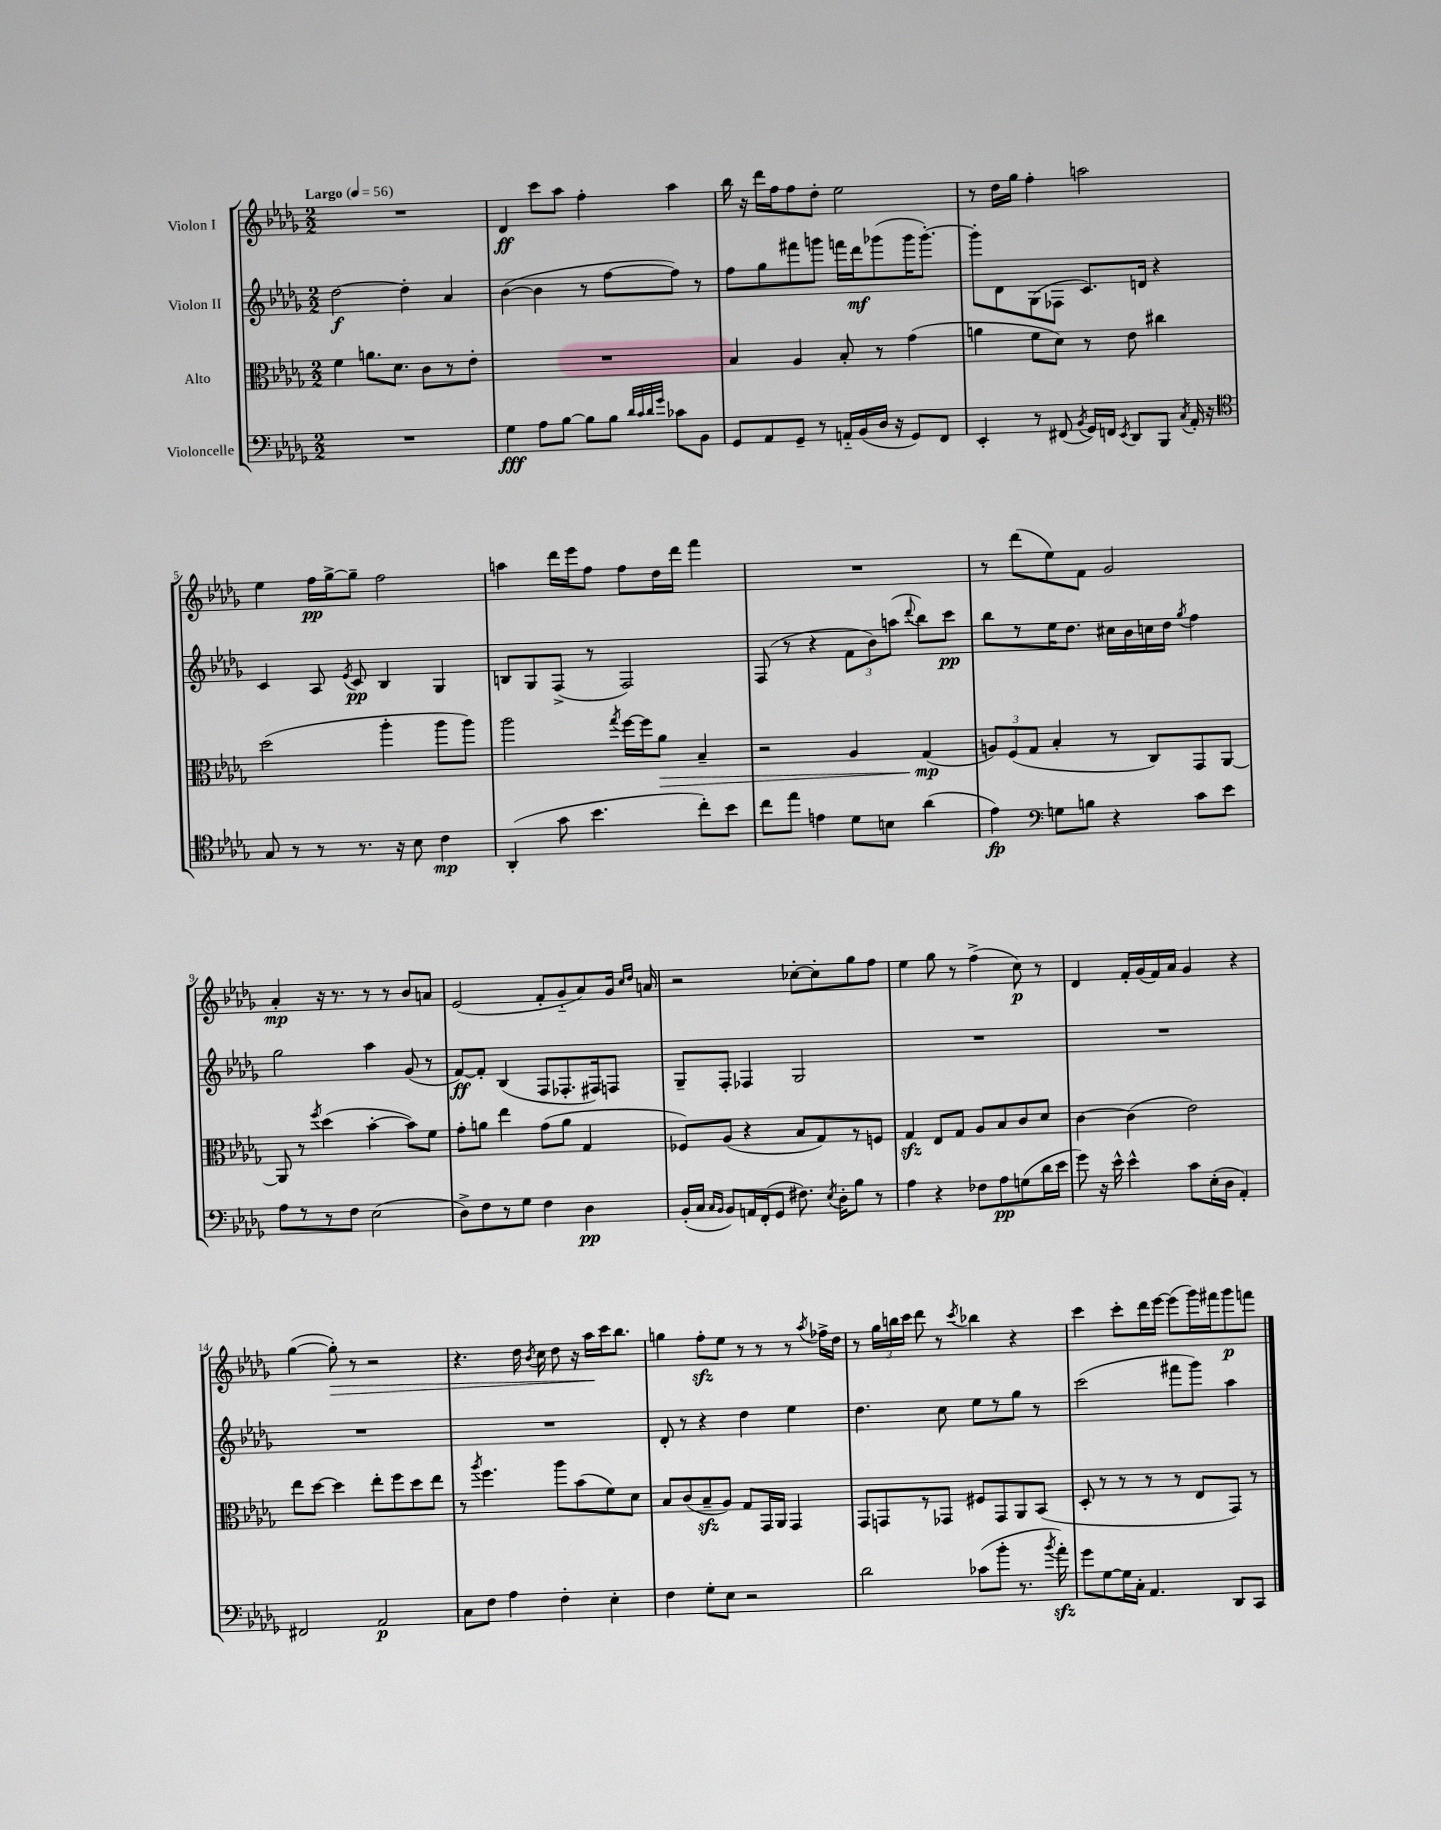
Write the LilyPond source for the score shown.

<<
\new StaffGroup <<
\new Staff = "s0" \with { instrumentName = "Violon I" } {
    \clef treble \key des \major \numericTimeSignature \time 2/2 \tempo "Largo" 4 = 56
    \autoBeamOff R1 |
    des'4\ff c'''8[ aes''8] f''4-. aes''4 |
    bes''16 r16 des'''16[ f''16 f''8 des''8]-. ees''2 |
    r8 des''16[ ges''16] f''4-. a''2 |
    ees''4 f''16[\pp ges''16~-> ges''8]-- f''2 |
    a''4 des'''16[ ees'''16 f''8] f''8[ des''16 des'''16] f'''4 |
    R1 |
    r8 des'''8[( ees''8) f'8] ges'2 |
    aes'4-.\mp r16 r8. r8 r8 bes'8[ a'8] |
    ees'2( f'8[-. ges'8-_ aes'8) ges'16] \grace { c''16[ des''16] } a'16 |
    r2 ces''8[~-. ces''8-. ges''8 f''8] |
    ees''4 ges''8 r8 f''4->( c''8\p) r8 |
    des'4 f'16[-. ges'16( f'16) aes'16] ges'4 r4 |
    ges''4~( ges''8-.\>) r8 r2 |
    r4. des''16 \acciaccatura { bes'8 } c''16 des''8 r16 aes''16[\! c'''16 bes''8.] |
    g''4 f''8[-.\sfz ees''8] r8 r8 r8 \acciaccatura { aes''8 } fes''16[-> des''16] |
    r8 \tuplet 3/2 { ges''16[ b''16 c'''16] } des'''8 r8 \acciaccatura { c'''8 } bes''4 r4 |
    c'''4 c'''8[-. des'''16 ees'''16]~ ees'''8[( ges'''16) fis'''16 ges'''8\p f'''8] \bar "|." |
}
\new Staff = "s1" \with { instrumentName = "Violon II" } {
    \clef treble \key des \major \numericTimeSignature \time 2/2
    \autoBeamOff des''2~\f des''4-. aes'4 |
    bes'4~( bes'4 r8 f''8[~ f''8]) r8 |
    f''8[ ges''8 fis'''8 g'''8] f'''16[ des'''16\mf ges'''8( ges'''16 ges'''8.]~-.) |
    ges'''8[-. des'8 ges8( fes8] c'8.[) d'16] r4 |
    c'4 aes8 \acciaccatura { ees'8 } c'8\pp bes4 ges4 |
    b8[ ges8 f8]->( r8 f2) |
    f8( r8 r4 \tuplet 3/2 { f'8[ bes'8) a''8]( } \appoggiatura { des'''8 } bes''8[) c'''8]\pp |
    bes''8[ r8 ees''16 des''8.] cis''16[ bes'16 c''16 des''16] \acciaccatura { ges''8 } f''4 |
    ges''2 aes''4 ges'8( r8 |
    f'8[~\ff) f'8]-. bes4( f8[ fes8.-. fis16) f8] |
    ges8[-- f8]-. fes4 ges2 |
    R1 |
    R1 |
    R1 |
    R1 |
    des'8-. r8 r4 des''4 ees''4 |
    des''4. c''8 ees''8[ r8 ges''8] r8 |
    c'''2( fis'''8[ ges'''8]) aes''4 \bar "|." |
}
\new Staff = "s2" \with { instrumentName = "Alto" } {
    \clef alto \key des \major \numericTimeSignature \time 2/2
    \autoBeamOff f'4 a'8.[ des'8.] c'8[ r8 ees'8]-. |
    R1 |
    bes4 aes4 bes8-. r8 ges'4( |
    a'4 f'8[ des'8]) r8 ees'8 cis''4 |
    des''2( aes''4-. aes''8[ aes''8]) |
    aes''2 \acciaccatura { ges''8 } f''16[~ f''16 aes'8]\> bes4-- |
    r2 aes4 ges4\mp\!( |
    \tuplet 3/2 { a8[) f8( ges8] } bes4-. r8 c8[) ges,8 aes,8]~ |
    aes,8 r8 \acciaccatura { f''8 } des''4( bes'4~-. bes'8[) f'8] |
    ges'8[-. a'8] ees''4 ges'8[( a'8] ges4 |
    fes8[) aes8]( r4 bes8[ ges8) r8 f8] |
    ges4\sfz ees8[ ges8] aes8[ bes8 c'8 des'8] |
    c'4~ c'4( ees'2) |
    ees''8[ des''8]~ des''4 ees''8[-. f''8 des''8 ees''8] |
    r8 \acciaccatura { aes''8 } f''4. aes''8[ bes'8( f'8) des'8] |
    bes8[ c'8( bes8--\sfz aes8]) ges8[ ges,16 aes,16] ges,4 |
    ges,8[ g,8 r8 ges,8] fis8[ ges,8 aes,8 bes,8]( |
    des8-. r8 r8 r8 r8 ees8[ ges,8]) r8 \bar "|." |
}
\new Staff = "s3" \with { instrumentName = "Violoncelle" } {
    \clef bass \key des \major \numericTimeSignature \time 2/2
    \autoBeamOff R1 |
    ges4\fff aes8[ bes8]~ bes8[ bes8] \grace { des'32[ c'32 des'32 ges'32] } ces'8[ bes,8] |
    ges,8[ aes,8 ges,8]-- r8 a,16[-_ bes,16( des16] r16 ges,8[) f,8] |
    ees,4-. r8 fis,8( \acciaccatura { bes,8 } ges,16[) f,16] \acciaccatura { ees,8 } des,8[ bes,,8] \acciaccatura { c8 } aes,16-. r16 |
    \clef tenor ges8 r8 r8 r8. r16 bes8 c'4\mp |
    aes,4-.( ges'8 bes'4. c''8[-.) bes'8] |
    c''8[ ees''8] e'4 des'8[ b8] aes'4( |
    ees'4\fp) \clef bass g8[ b8] r4 c'8[ ees'8] |
    aes8[ r8 r8 f8] ees2( |
    des8[->) f8 r8 ges8] f4 des4\pp |
    bes,16[-.( c16] \grace { c16[ bes,16] } bes,8[) a,16 f,16-.( ges,8] fis8.) \acciaccatura { ees8 } des16[-. bes8] r8 |
    aes4 r4 fes8[ aes8\pp g8( des'16 ees'16] |
    ges'8) r16 ees'16-^ ees'4-^ c'8[ ees16-.( des16] aes,4-.) |
    fis,2 aes,2\p |
    c8[ f8] aes4 f4-. ees4-. |
    f4 ges8[-. ees8] r2 |
    des'2 ces'8[( bes'8]-. r8. \acciaccatura { bes'8 } aes'16-.\sfz) |
    ges'8[ ges8~ ges16 c16]-. aes,4. des,8[ c,8] \bar "|." |
}
>>
>>
